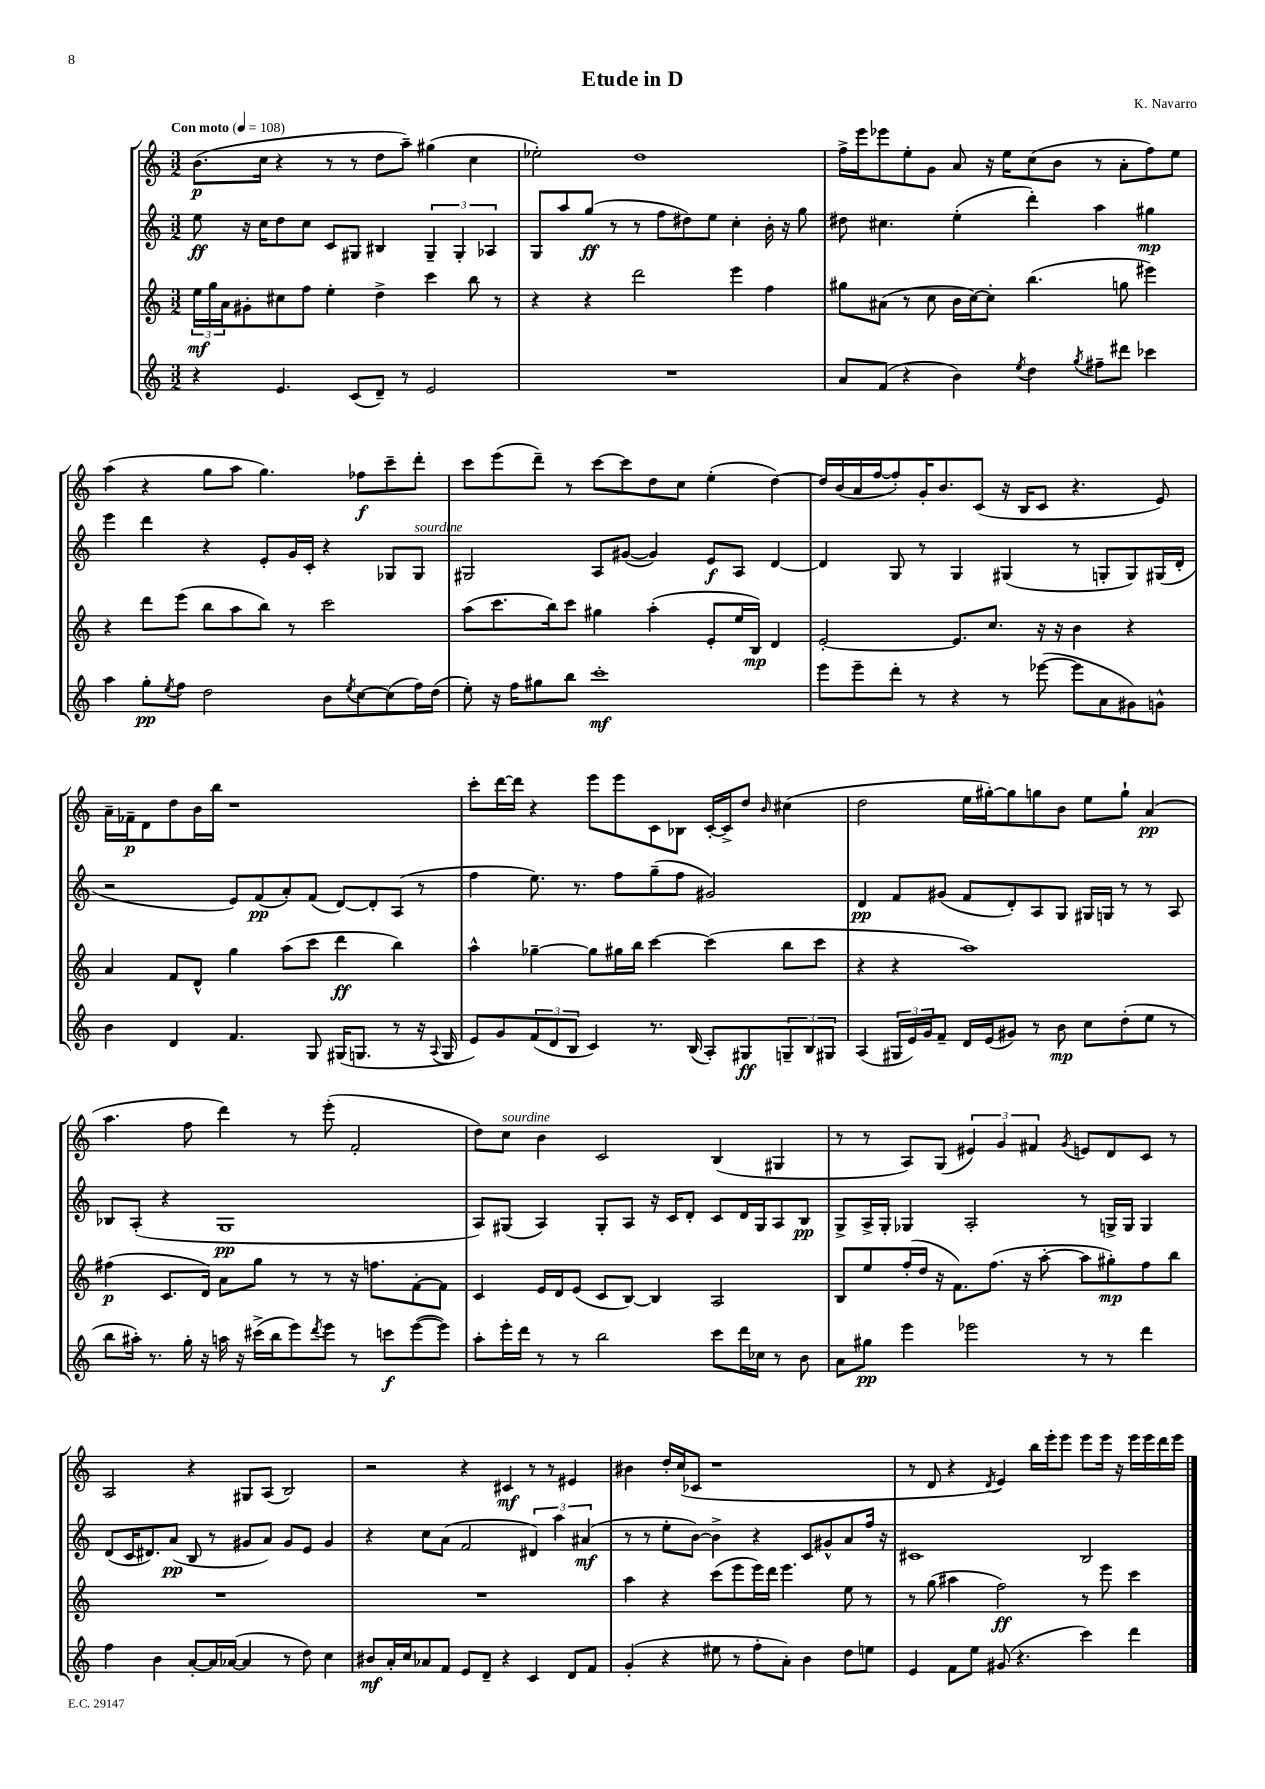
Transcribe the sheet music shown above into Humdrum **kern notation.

**kern	**dynam	**kern	**dynam	**kern	**dynam	**kern	**dynam
*part4	*part4	*part3	*part3	*part2	*part2	*part1	*part1
*staff4	*staff4	*staff3	*staff3	*staff2	*staff2	*staff1	*staff1
*clefG2	*	*clefG2	*	*clefG2	*	*clefG2	*
*k[]	*	*k[]	*	*k[]	*	*k[]	*
*M3/2	*	*M3/2	*	*M3/2	*	*M3/2	*
*MM108	*	*MM108	*	*MM108	*	*MM108	*
=1	=1	=1	=1	=1	=1	=1	=1
!	!	!	!	!	!	!LO:TX:a:B:t=Con moto	!
4r	.	24ee\LL	mf	8ee\	ff	(8.b\L	p
.	.	24gg\	.	.	.	.	.
.	.	24a\J	.	.	.	.	.
.	.	8g#X'\	.	16r	.	.	.
.	.	.	.	16cc\KL	.	16cc\Jk	.
4.e/	.	8cc#X\	.	8dd\	.	4r	.
.	.	8ff\J	.	8cc\J	.	.	.
.	.	4ee'\	.	8c/L	.	8r	.
(8c/L	.	.	.	8G#X/J	.	8r	.
8d~/J)	.	4dd^\	.	4B#X/	.	8dd\L	.
8r	.	.	.	.	.	8aa~\J)	.
2e/	.	4ccc\	.	6G#~/	.	(4gg#X\	.
.	.	.	.	6G#'/	.	.	.
.	.	8bb\	.	.	.	4cc\	.
.	.	.	.	6A-X/	.	.	.
.	.	8r	.	.	.	.	.
=2	=2	=2	=2	=2	=2	=2	=2
1.r	.	4r	.	8G/L	.	2ee-X'\)	.
.	.	.	.	8aa/	.	.	.
.	.	4r	.	(8gg/J	ff	.	.
.	.	.	.	8r	.	.	.
.	.	2ddd\	.	8r	.	1dd	.
.	.	.	.	8ff\L	.	.	.
.	.	.	.	8dd#X\)	.	.	.
.	.	.	.	8ee\J	.	.	.
.	.	4eee\	.	4cc'\	.	.	.
.	.	4ff\	.	16b'\	.	.	.
.	.	.	.	16r	.	.	.
.	.	.	.	8gg\	.	.	.
=3	=3	=3	=3	=3	=3	=3	=3
8a/L	.	8gg#X\L	.	8dd#X\	.	16ff^\LL	.
.	.	.	.	.	.	16eee\J	.
(8f/J	.	(8a#X\J	.	4.cc#X\	.	8eee-X\	.
4r	.	8r	.	.	.	8ee'\	.
.	.	8cc\	.	.	.	8g\J	.
4b\)	.	16b\LL	.	(4ee'\	.	8a/	.
.	.	[16cc\J)	.	.	.	.	.
.	.	8cc'\J]	.	.	.	16r	.
.	.	.	.	.	.	16ee\KL	.
8qee/	.	.	.	.	.	.	.
4dd\	.	(4.bb\	.	4ddd'\)	.	(8cc\	.
.	.	.	.	.	.	8b\J	.
8qgg/	.	.	.	.	.	.	.
8ff#X~\L	.	.	.	4aa\	.	8r	.
8ddd#X\J	.	8ggn\	.	.	.	8a'\L	.
4ccc-X\	.	4eee#X\)	.	4gg#X\	mp	8ff\)	.
.	.	.	.	.	.	8ee\J	.
!!LO:LB:g=z
=4	=4	=4	=4	=4	=4	=4	=4
4aa\	.	4r	.	4eee\	.	(4aa\	.
8gg'\L	pp	8ddd\L	.	4ddd\	.	4r	.
8qee/	.	.	.	.	.	.	.
8ff\J	.	(8eee\J	.	.	.	.	.
2dd\	.	8bb\L	.	4r	.	8gg\L	.
.	.	8aa\	.	.	.	8aa\J	.
.	.	8bb\J)	.	8e'/L	.	4.gg\)	.
.	.	8r	.	16g/L	.	.	.
.	.	.	.	16c'/JJ	.	.	.
8b\L	.	2ccc\	.	4r	.	.	.
8qee/	.	.	.	.	.	.	.
[8cc\	.	.	.	.	.	8ff-X\L	f
(8cc\]	.	.	.	8G-X/L	.	8ccc~\	.
!	!	!	!	!LO:TX:a:i:t=sourdine	!	!	!
16ff\L)	.	.	.	8G-/J	.	8ddd'\J	.
(16dd\JJ	.	.	.	.	.	.	.
=5	=5	=5	=5	=5	=5	=5	=5
8ee'\)	.	(8aa\L	.	2G#X/	.	8ccc\L	.
16r	.	8.ccc\	.	.	.	(8eee\	.
16ff\KL	.	.	.	.	.	.	.
8gg#X\	.	.	.	.	.	8ddd~\J)	.
.	.	16bb\k)	.	.	.	.	.
8bb\J	.	8ccc\J	.	.	.	8r	.
1ccc'	mf	4gg#X\	.	8A/L	.	[8ccc\L	.
.	.	.	.	([8g#X/J	.	8ccc\]	.
.	.	(4aa'\	.	4g#/])	.	8dd\	.
.	.	.	.	.	.	8cc\J	.
.	.	8e'/L	.	8e/L	f	(4ee'\	.
.	.	16ee/L	.	8A/J	.	.	.
.	.	16B/JJ)	mp	.	.	.	.
.	.	4d/	.	[4d/	.	[4dd\)	.
=6	=6	=6	=6	=6	=6	=6	=6
8eee\L	.	[2e'/	.	4d/]	.	16dd/LL]	.
.	.	.	.	.	.	(16b/	.
8eee~\	.	.	.	.	.	16a/	.
.	.	.	.	.	.	[16ff/J	.
8ddd'\J	.	.	.	8G/	.	8ff'/])	.
8r	.	.	.	8r	.	16g'/K	.
.	.	.	.	.	.	8.b/	.
4r	.	8.e/L]	.	4G/	.	.	.
.	.	.	.	.	.	(8c/J	.
.	.	8.cc/J	.	.	.	.	.
8r	.	.	.	(4G#X/	.	16r	.
.	.	.	.	.	.	16B/KL	.
([8eee-X\	.	16r	.	.	.	8c/J	.
.	.	16r	.	.	.	.	.
8eee-\L]	.	4b\	.	8r	.	4.r	.
8a\	.	.	.	8Gn'/L	.	.	.
8g#X\)	.	4r	.	8G/)	.	.	.
8gn^^\J	.	.	.	(16G#X/L	.	8e/)	.
.	.	.	.	16d'/JJ	.	.	.
!!LO:LB:g=z
=7	=7	=7	=7	=7	=7	=7	=7
4b\	.	4a/	.	2r	.	16a~\LL	.
.	.	.	.	.	.	16f-X~\J	p
.	.	.	.	.	.	8d\	.
4d/	.	8f/L	.	.	.	8dd\	.
.	.	8d^^/J	.	.	.	16b\L	.
.	.	.	.	.	.	16bb\JJ	.
4.f/	.	4gg\	.	8e/L)	.	1r	.
.	.	.	.	(8f/	pp	.	.
.	.	(8aa\L	.	8a'/)	.	.	.
8G/	.	8ccc\J	.	(8f/J	.	.	.
(16G#X/KL	.	4ddd\	ff	[8d/L)	.	.	.
8.Gn/J	.	.	.	.	.	.	.
.	.	.	.	8d'/]	.	.	.
8r	.	4bb\)	.	(8A/J	.	.	.
16r	.	.	.	8r	.	.	.
8qqA/	.	.	.	.	.	.	.
16G/	.	.	.	.	.	.	.
=8	=8	=8	=8	=8	=8	=8	=8
8e/L)	.	4aa^^\	.	4ff\	.	8ccc'\L	.
8g/	.	.	.	.	.	[16ddd\L	.
.	.	.	.	.	.	16ddd\JJ]	.
(12f/	.	[4gg-X~\	.	8.ee\)	.	4r	.
12d/	.	.	.	.	.	.	.
12B/J	.	.	.	.	.	.	.
.	.	.	.	8.r	.	.	.
4c/)	.	8gg-\L]	.	.	.	8eee\L	.
.	.	16gg#X\L	.	8ff\L	.	8eee\	.
.	.	16bb\JJ	.	.	.	.	.
8.r	.	[4ccc\	.	(8gg~\	.	8c\	.
.	.	.	.	8ff\J	.	8B-X\J	.
(16B/	.	.	.	.	.	.	.
8A'/L)	.	(4ccc\]	.	2g#X/)	.	[16c'/LL	.
.	.	.	.	.	.	16c^/J]	.
8G#X/	ff	.	.	.	.	8dd/J	.
.	.	.	.	.	.	16qqb/	.
12Gn~/	.	8bb\L	.	.	.	(4cc#X\	.
12B/	.	.	.	.	.	.	.
.	.	8ccc\J	.	.	.	.	.
12G#X/J	.	.	.	.	.	.	.
=9	=9	=9	=9	=9	=9	=9	=9
(4A/	.	4r	.	4d/	pp	2dd\	.
24G#X/LL	.	4r	.	8f/L	.	.	.
24e/)	.	.	.	.	.	.	.
24g/J	.	.	.	.	.	.	.
8f~/J	.	.	.	(8g#X/J	.	.	.
16d/LL	.	1aa)	.	8f/L	.	16ee\LL	.
(16e/J	.	.	.	.	.	[16gg#X'\J)	.
8g#X/J)	.	.	.	8d'/)	.	8gg#\]	.
8r	.	.	.	8A/	.	8ggn\	.
8b\	mp	.	.	8G/J	.	8b\J	.
8cc\L	.	.	.	16G#X/LL	.	8ee\L	.
.	.	.	.	16Gn/JJ	.	.	.
(8dd'\	.	.	.	8r	.	8gg`\J	.
8ee\J	.	.	.	8r	.	(4a/	pp
8r	.	.	.	8A/	.	.	.
!!LO:LB:g=z
=10	=10	=10	=10	=10	=10	=10	=10
8bb\L	.	(4ff#X\	p	8B-X/L	.	4.aa\	.
16aa#X'\Jk)	.	.	.	(8A'/J	.	.	.
8.r	.	.	.	.	.	.	.
.	.	8.c/L	.	4r	.	.	.
16gg'\	.	.	.	.	.	8ff\	.
16r	.	16d/Jk)	.	.	.	.	.
16aan\	.	8a\L	.	1G	pp	4ddd\)	.
16r	.	.	.	.	.	.	.
(16ccc#X^\LL	.	8gg\J	.	.	.	.	.
16bb\J	.	.	.	.	.	.	.
8eee\)	.	8r	.	.	.	8r	.
8qddd/	.	.	.	.	.	.	.
8eee\J	.	8r	.	.	.	(8eee'\	.
8r	.	16r	.	.	.	2f'/	.
.	.	8.ffn\L	.	.	.	.	.
8cccn\L	f	.	.	.	.	.	.
([8eee\	.	[8f'\	.	.	.	.	.
8eee\J])	.	8f\J]	.	.	.	.	.
=11	=11	=11	=11	=11	=11	=11	=11
8aa'\L	.	4c/	.	8A/L)	.	8dd\L)	.
!	!	!	!	!	!	!LO:TX:a:i:t=sourdine	!
16eee'\L	.	.	.	(8G#X/J	.	8cc\J	.
16ddd\JJ	.	.	.	.	.	.	.
8r	.	16e/LL	.	4A/)	.	4b\	.
.	.	16d/J	.	.	.	.	.
8r	.	(8e/J	.	.	.	.	.
2bb\	.	8c/L	.	8G#'/L	.	2c/	.
.	.	[8B/J)	.	8A/J	.	.	.
.	.	4B/]	.	16r	.	.	.
.	.	.	.	16c/KL	.	.	.
.	.	.	.	8d'/J	.	.	.
8ccc\L	.	2A/	.	8c/L	.	(4B/	.
16ddd\L	.	.	.	16d/L	.	.	.
16cc-X\JJ	.	.	.	16G#/J	.	.	.
8r	.	.	.	8A/	.	4G#X/	.
8b\	.	.	.	8B/J	pp	.	.
=12	=12	=12	=12	=12	=12	=12	=12
8a\L	.	8B/L	.	8G^/L	.	8r	.
8gg#X\J	pp	8ee/	.	16A^/L	.	8r	.
.	.	.	.	16G'/JJ	.	.	.
4eee\	.	(16ff'/L	.	4G-X/	.	8A/L)	.
.	.	16dd/JJ	.	.	.	.	.
.	.	16r	.	.	.	(8G/J	.
.	.	8.f\L)	.	.	.	.	.
2eee-X\	.	.	.	2A'/	.	6e#X/)	.
.	.	(8.ff\J	.	.	.	.	.
.	.	.	.	.	.	6g/	.
.	.	16r	.	.	.	.	.
.	.	.	.	.	.	6f#X/	.
.	.	[8aa'\	.	.	.	.	.
.	.	.	.	.	.	8qg/	.
8r	.	8aa\L]	.	8r	.	8en/L	.
8r	.	8gg#X'\)	mp	16Gn^/LL	.	8d/	.
.	.	.	.	16G/JJ	.	.	.
4ddd\	.	8ff\	.	4G/	.	8c/J	.
.	.	8bb\J	.	.	.	8r	.
!!LO:LB:g=z
=13	=13	=13	=13	=13	=13	=13	=13
4ff\	.	1.r	.	(8d/L	.	2A/	.
.	.	.	.	16c/K	.	.	.
.	.	.	.	8.d#X/)	.	.	.
4b\	.	.	.	.	.	.	.
.	.	.	.	(8a/J	pp	.	.
[8a'/L	.	.	.	8B/	.	4r	.
16a/L]	.	.	.	8r	.	.	.
([16a-X/JJ	.	.	.	.	.	.	.
4a-/]	.	.	.	8g#X/L	.	8G#X/L	.
.	.	.	.	8a/J)	.	(8A/J	.
8r	.	.	.	8g#/L	.	2B/)	.
8dd\)	.	.	.	8e/J	.	.	.
4cc\	.	.	.	4g#/	.	.	.
=14	=14	=14	=14	=14	=14	=14	=14
8b#X/L	mf	1.r	.	4r	.	2r	.
16a'/L	.	.	.	.	.	.	.
16cc/J	.	.	.	.	.	.	.
8a-X/	.	.	.	8cc\L	.	.	.
8f/J	.	.	.	(8a\J	.	.	.
8e/L	.	.	.	2f/	.	4r	.
8d~/J	.	.	.	.	.	.	.
4r	.	.	.	.	.	4c#X/	mf
4c/	.	.	.	6d#X/)	.	8r	.
.	.	.	.	.	.	8r	.
.	.	.	.	6aa\	.	.	.
8d/L	.	.	.	.	.	4e#X/	.
.	.	.	.	(6a#X/	mf	.	.
8f/J	.	.	.	.	.	.	.
=15	=15	=15	=15	=15	=15	=15	=15
(4g'/	.	4aa\	.	8r	.	4b#X\	.
.	.	.	.	8r	.	.	.
4r	.	4r	.	8ee'\L	.	16dd'/LL	.
.	.	.	.	.	.	(16cc/J	.
.	.	.	.	[8b\J)	.	8c-X/J	.
8ee#X\	.	(8ccc\L	.	4b^\]	.	1r	.
8r	.	8eee\	.	.	.	.	.
8ff'\L	.	16eee\L)	.	4r	.	.	.
.	.	16ddd\JJ	.	.	.	.	.
8a'\J)	.	4.eee\	.	.	.	.	.
4b\	.	.	.	8c/L	.	.	.
.	.	.	.	8g#X^^/	.	.	.
8dd\L	.	8ee\	.	8a/	.	.	.
8een\J	.	8r	.	16ff/Jk	.	.	.
.	.	.	.	16r	.	.	.
=16	=16	=16	=16	=16	=16	=16	=16
4e/	.	8r	.	1c#X	.	8r	.
.	.	(8gg\	.	.	.	8d/	.
8f\L	.	4aa#X\	.	.	.	4r	.
8ee\J	.	.	.	.	.	.	.
.	.	.	.	.	.	8qd/	.
(8g#X/	.	2ff\)	ff	.	.	4e/)	.
4.r	.	.	.	.	.	.	.
.	.	.	.	.	.	16bb\LL	.
.	.	.	.	.	.	16eee'\J	.
.	.	.	.	.	.	8eee\J	.
4ccc\)	.	8r	.	2B/	.	8eee\L	.
.	.	8eee\	.	.	.	16eee\Jk	.
.	.	.	.	.	.	16r	.
4ddd\	.	4ccc\	.	.	.	16eee\LL	.
.	.	.	.	.	.	16eee\	.
.	.	.	.	.	.	16ddd\	.
.	.	.	.	.	.	16eee\JJ	.
==	==	==	==	==	==	==	==
*-	*-	*-	*-	*-	*-	*-	*-
